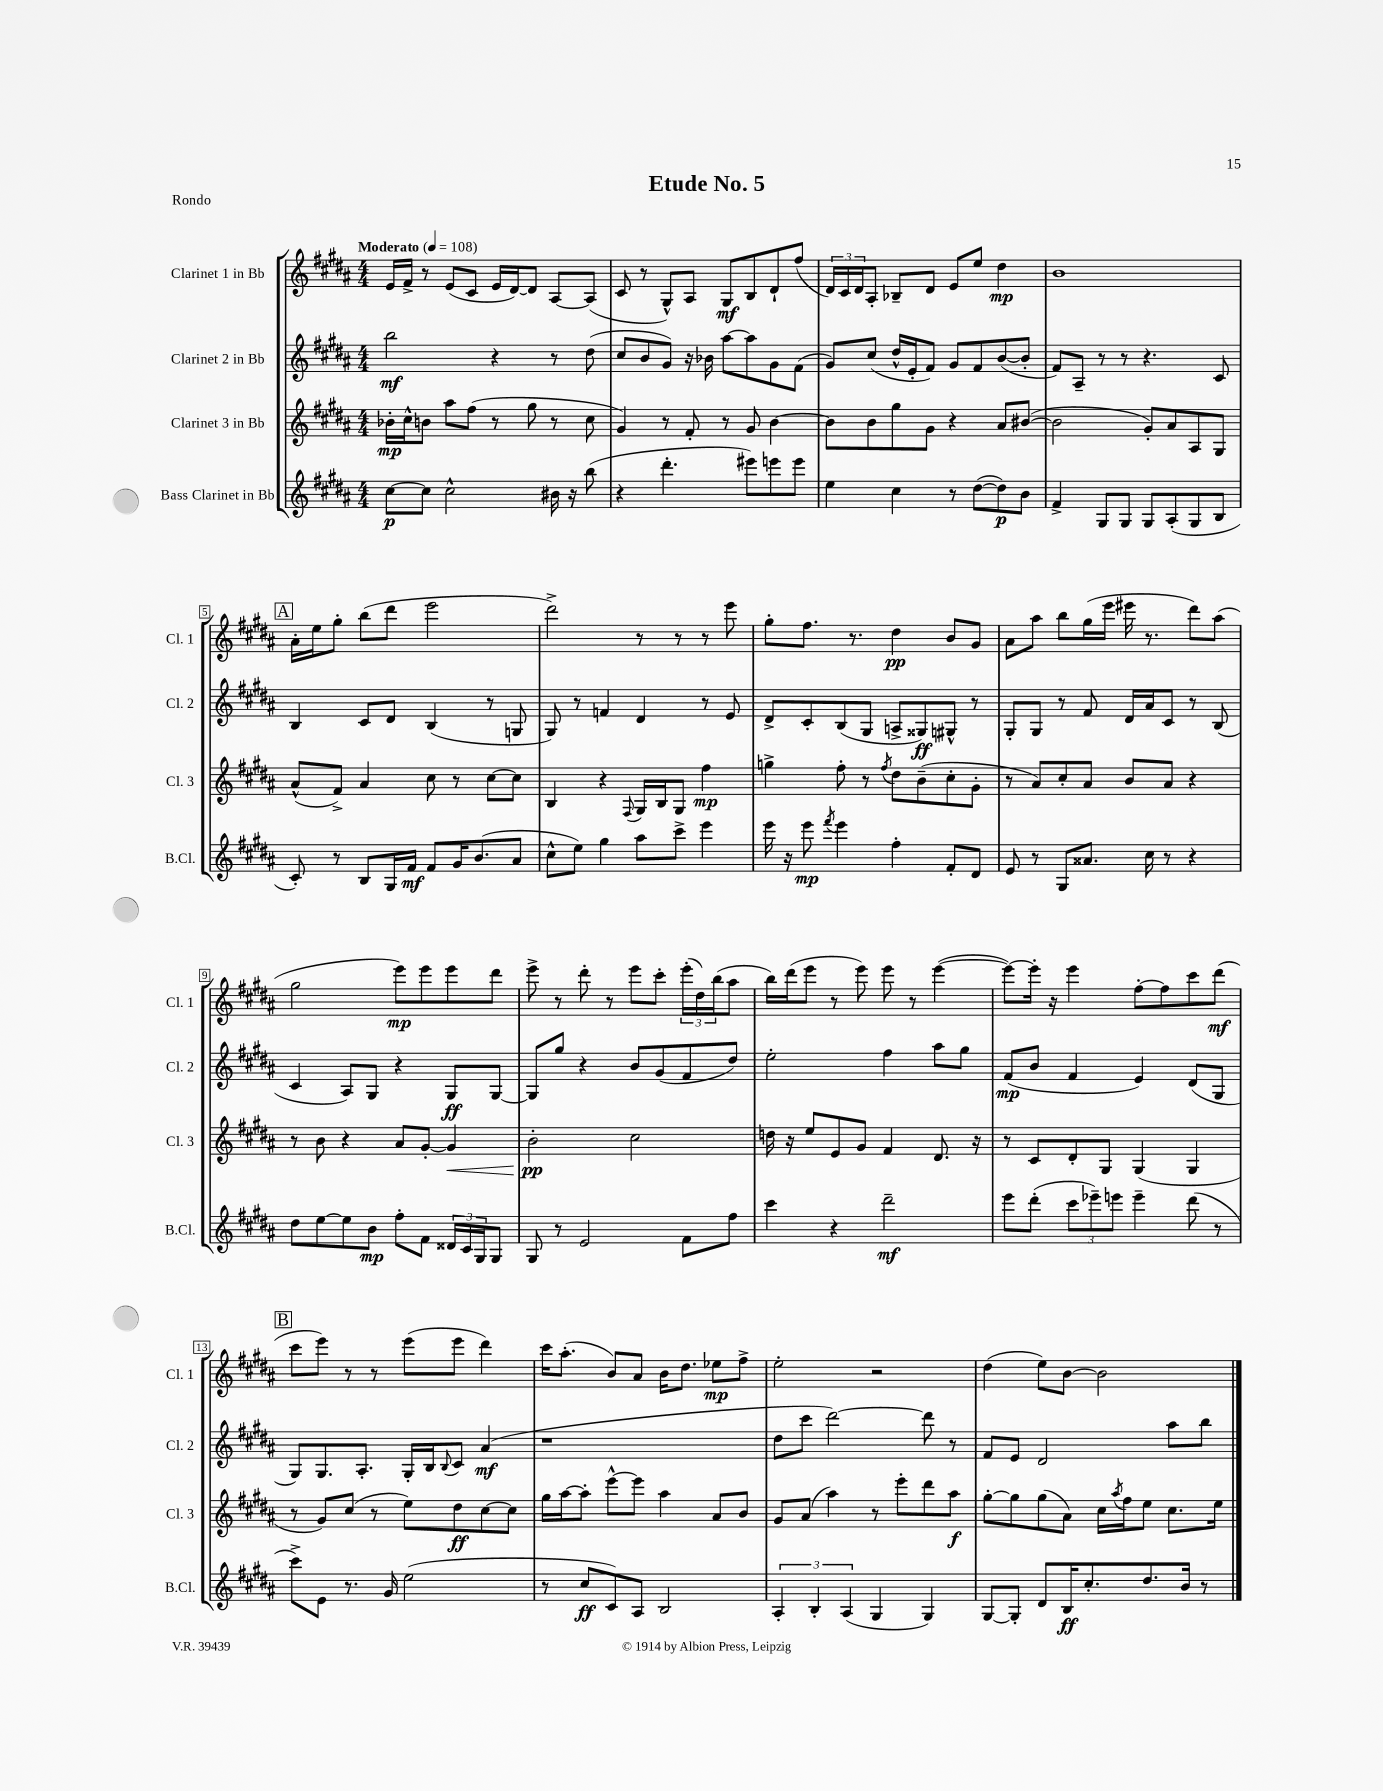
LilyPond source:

\header { title = "Etude No. 5" piece = "Rondo" }
<<
\new StaffGroup <<
\new Staff = "s0" \with { instrumentName = "Clarinet 1 in Bb" shortInstrumentName = "Cl. 1" } {
    \clef treble \key b \major \numericTimeSignature \time 4/4 \tempo "Moderato" 4 = 108
    e'16 fis'16-> r8 e'8( cis'8 e'16 dis'16~) dis'8 ais8~ ais8( |
    cis'8 r8 gis8-^) ais8 gis8\mf b8 dis'8-! fis''8( |
    \tuplet 3/2 { dis'16) cis'16 dis'16 } ais8-. bes8-- dis'8 e'8 e''8 dis''4\mp |
    b'1 |
    \mark \markup { \box "A" } ais'16-. e''16 gis''8-. b''8( dis'''8 e'''2 |
    dis'''2->) r8 r8 r8 e'''8 |
    gis''8-. fis''8. r8. dis''4\pp b'8 gis'8 |
    ais'8 ais''8 b''8 gis''16( e'''16 eis'''16 r8. dis'''8) ais''8( |
    gis''2 e'''8\mp) e'''8 e'''8 dis'''8 |
    e'''8-> r8 dis'''8-. r8 e'''8 cis'''8-. \tuplet 3/2 { e'''16-.( dis''16) b''16( } ais''8 |
    b''16) dis'''16( e'''8 r8 e'''8) e'''8 r8 e'''4~( |
    e'''8~) e'''16-. r16 e'''4 fis''8~-. fis''8 cis'''8 dis'''8\mf( |
    \mark \markup { \box "B" } cis'''8 e'''8) r8 r8 e'''8( e'''8 dis'''4) |
    cis'''16 ais''8.-.( b'8) ais'8 b'16 dis''8. ees''8\mp fis''8-> |
    e''2-. r2 |
    dis''4( e''8) b'8~ b'2 \bar "|." |
}
\new Staff = "s1" \with { instrumentName = "Clarinet 2 in Bb" shortInstrumentName = "Cl. 2" } {
    \clef treble \key b \major \numericTimeSignature \time 4/4
    b''2\mf r4 r8 dis''8( |
    cis''8 b'8 gis'8) r16 bes'16 ais''8~ ais''8 gis'8 fis'8( |
    gis'8) cis''8( dis''16-^ e'16-. fis'8) gis'8 fis'8 b'8~( b'8-. |
    fis'8) ais8-- r8 r8 r4. cis'8 |
    \mark \markup { \box "A" } b4 cis'8 dis'8 b4( r8 g8 |
    gis8) r8 f'4 dis'4 r8 e'8 |
    dis'8-> cis'8-. b8( gis8 a8-> gisis8\ff) gis8-^ r8 |
    gis8-. gis8 r8 fis'8 dis'16 ais'16 cis'8 r8 b8( |
    cis'4 ais8) gis8 r4 gis8\ff gis8~ |
    gis8 gis''8 r4 b'8 gis'8( fis'8 dis''8) |
    e''2-. fis''4 ais''8 gis''8 |
    fis'8\mp( b'8 fis'4 e'4) dis'8( gis8 |
    \mark \markup { \box "B" } gis8) gis8. ais8.-. gis16-. b16 \appoggiatura { b8 } cis'8 ais'4\mf( |
    r1 |
    dis''8 cis'''8 dis'''2~) dis'''8 r8 |
    fis'8 e'8 dis'2 ais''8 b''8 \bar "|." |
}
\new Staff = "s2" \with { instrumentName = "Clarinet 3 in Bb" shortInstrumentName = "Cl. 3" } {
    \clef treble \key b \major \numericTimeSignature \time 4/4
    bes'16-.\mp cis''16-^ b'8 ais''8 fis''8( r8 gis''8 r8 cis''8 |
    gis'4) r8 fis'8-. r8 gis'8 b'4~ |
    b'8 b'8 gis''8 gis'8 r4 ais'8 bis'8~( |
    bis'2 gis'8-.) ais'8 ais8 gis8 |
    \mark \markup { \box "A" } ais'8-^( fis'8->) ais'4 cis''8 r8 cis''8~ cis''8 |
    b4 r4 \appoggiatura { fis8 } gis16 b16 gis8 fis''4\mp |
    g''4-> fis''8-. r8 \acciaccatura { fis''8 } dis''8 b'8--( cis''8-. gis'8-. |
    r8 ais'8) cis''8-. ais'8 b'8 ais'8 r4 |
    r8 b'8 r4 ais'8 gis'8~-. gis'4\< |
    b'2-.\pp\! cis''2 |
    d''16 r16 e''8 e'8 gis'8 fis'4 dis'8. r16 |
    r8 cis'8 dis'8-. gis8 gis4( gis4 |
    \mark \markup { \box "B" } r8 gis'8) cis''8( r8 e''8) dis''8\ff cis''8~ cis''8 |
    gis''16 ais''16~ ais''8-. e'''8~-^ e'''8 ais''4 ais'8 b'8 |
    gis'8 ais'8( ais''4) r8 e'''8-. dis'''8 ais''8\f |
    gis''8~-. gis''8 gis''8( ais'8) cis''16 \acciaccatura { ais''8 } fis''16 e''8 cis''8. e''16 \bar "|." |
}
\new Staff = "s3" \with { instrumentName = "Bass Clarinet in Bb" shortInstrumentName = "B.Cl." } {
    \clef treble \key b \major \numericTimeSignature \time 4/4
    cis''8~\p cis''8 cis''2-^ bis'16 r16 b''8( |
    r4 dis'''4.-. eis'''8) e'''8 e'''8 |
    e''4 cis''4 r8 dis''8~( dis''8\p) b'8 |
    fis'4-> gis8 gis8 gis8 ais8-.( gis8 b8 |
    \mark \markup { \box "A" } cis'8-.) r8 b8 gis16 fis'16\mf fis'8 gis'16 b'8.( ais'8 |
    cis''8-^ e''8) gis''4 ais''8 cis'''8-> e'''4 |
    e'''16 r16 e'''8\mp \acciaccatura { fis'''8 } e'''4 fis''4-. fis'8-. dis'8 |
    e'8 r8 gis8 aisis'8. cis''16 r8 r4 |
    dis''8 e''8~ e''8 b'8\mp fis''8-. fis'8 \tuplet 3/2 { disis'16 cis'16 gis16 } gis8 |
    gis8 r8 e'2 fis'8 fis''8 |
    cis'''4 r4 dis'''2--\mf |
    e'''8 dis'''8-.( \tuplet 3/2 { cis'''8 ees'''8--) e'''8 } e'''4-- dis'''8( r8 |
    \mark \markup { \box "B" } cis'''8->) e'8 r8. gis'16 e''2( |
    r8 cis''8\ff cis'8) ais8 b2 |
    \tuplet 3/2 { ais4-. b4-. ais4( } gis4 gis4) |
    gis8~ gis8-. dis'8 b16\ff cis''8.-. dis''8. b'16 r8 \bar "|." |
}
>>
>>
\layout { \context { \Score \override BarNumber.stencil = #(make-stencil-boxer 0.1 0.3 ly:text-interface::print) } }
